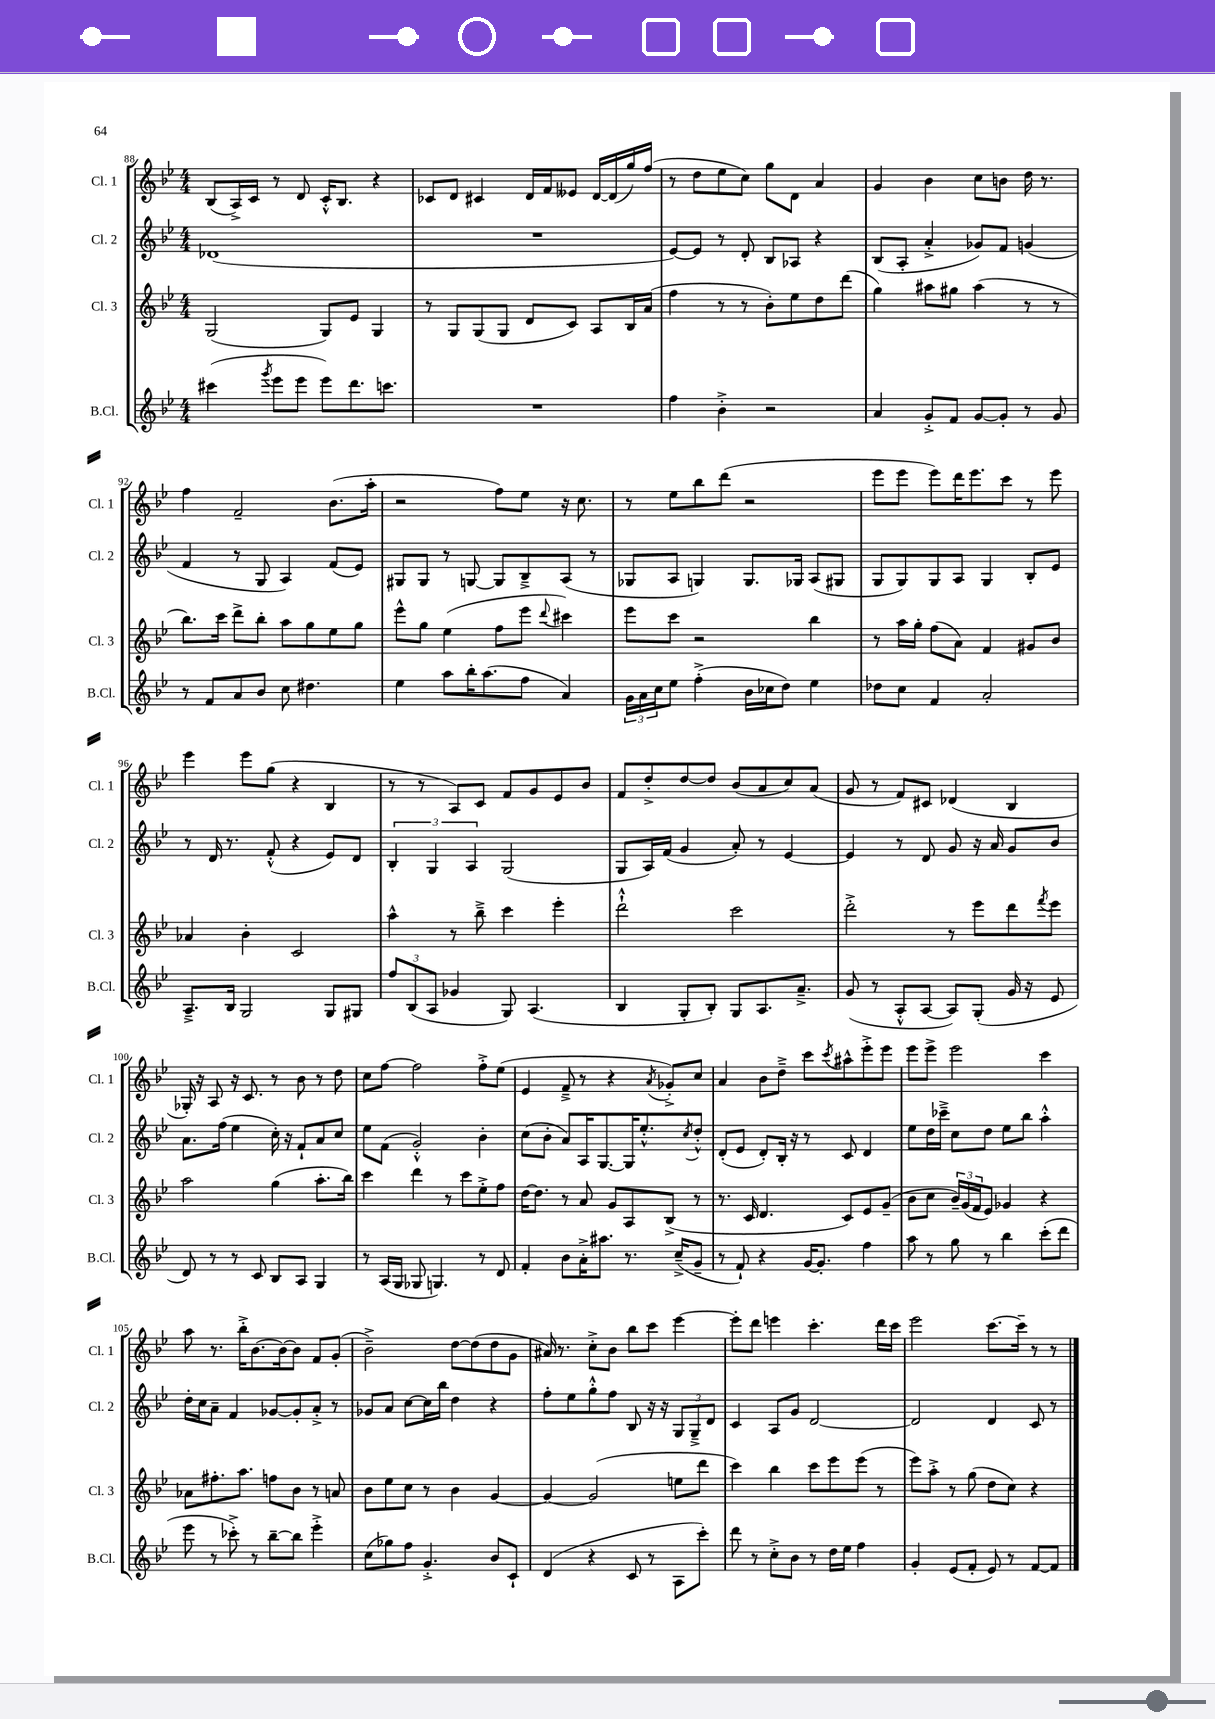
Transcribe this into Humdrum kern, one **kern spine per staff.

**kern	**kern	**kern	**kern
*staff4	*staff3	*staff2	*staff1
*clefG2	*clefG2	*clefG2	*clefG2
*k[b-e-]	*k[b-e-]	*k[b-e-]	*k[b-e-]
*M4/4	*M4/4	*M4/4	*M4/4
(4ccc#	(2G	(1d-	(8B-
.	.	.	16A^)
.	.	.	16c
8qggg	.	.	.
8eee-	.	.	8r
8eee-	.	.	8d
8eee-)	8G)	.	16c'^^
.	.	.	8.B-
8.ddd	8e-	.	.
.	4G	.	4r
8.ccc	.	.	.
=	=	=	=
1r	8r	1r	8c-
.	8G	.	8d
.	(8G	.	4c#
.	8G	.	.
.	8d	.	16d
.	.	.	16f
.	8c)	.	8e--
.	8A	.	[16d
.	.	.	(16d]
.	16B-	.	16gg)
.	(16a	.	(16ff
=	=	=	=
4ff	4ff	[8e-)	8r
.	.	8e-]	8dd
4b-'^	8r	8r	8ee-
.	8r	8d'	8cc)
2r	8b-')	8B-	8gg
.	8ee-	8A-	8d
.	8dd	4r	4a
.	(8ddd	.	.
=	=	=	=
4a	4gg)	(8B-	4g
.	.	8A'	.
8g'^	8aa#	4a'^	4b-
8f	8gg#	.	.
[8g	(4aa#	8g-)	8cc
8g']	.	8f	8b
8r	8r	(4g	16dd
.	.	.	8.r
8g	8r	.	.
=	=	=	=
8r	8.bb-)	4f	4ff
8f	.	.	.
.	16ccc	.	.
8a	8ddd^	8r	2f~
8b-	8bb-'	8G	.
8cc	8aa	4A)	.
4.dd#	8gg	.	.
.	8ee-	(8f	(8.b-
.	8gg	8e-)	.
.	.	.	16aa'
=	=	=	=
4ee-	8eee-^^	8G#	2r
.	8gg	8G#	.
8aa	(4ee-	8r	.
16bb-'	.	[8G	.
(8.aa	.	.	.
.	8ff	8G]	8ff)
8ff	8eee-	8B-~^	8ee-
.	8qqddd	.	.
4a)	4ccc#)	(8A	16r
.	.	.	8.cc
.	.	8r	.
=	=	=	=
24g	8eee-	8G-	8r
24a	.	.	.
24cc	.	.	.
8ee-	8ccc	8A	8ee-
(4ff'^	2r	4G)	8bb-
.	.	.	(8ddd
16b-	.	8.G	2r
16cc-	.	.	.
8dd)	.	.	.
.	.	16G-	.
4ee-	4bb-	(8A	.
.	.	8G#	.
=	=	=	=
8dd-	8r	8G	8eee-
8cc	16aa	8G)	8eee-
.	16gg'	.	.
4f	(8ff	8G	8eee-)
.	8a)	8A	16ddd
.	.	.	8.eee-
2a'	4f	4G	.
.	.	.	8ccc
.	8g#	8B-'	8r
.	8b-	8e-	8eee-
=	=	=	=
8.A~^	4a-	8r	4eee-
.	.	16d	.
16B-	.	8.r	.
2G	4b-'	.	8eee-
.	.	(8f'^^	(8gg
.	2c	4r	4r
8G	.	8e-)	4B-
8G#	.	8d	.
=	=	=	=
12ff	4aa^^	6B-'	8r
(12B-	.	.	.
.	.	.	8r
12A	.	6G	.
4g-	8r	.	8A)
.	.	6A	.
.	8bb-~^	.	8c
8G)	4ccc	(2G	8f
(4.A	.	.	8g
.	4eee-'	.	8e-
.	.	.	8b-
=	=	=	=
4B-	2ddd`^^	8G	8f
.	.	16A)	8dd'^
.	.	(16f	.
8G'	.	4g	[8dd
8B-')	.	.	8dd]
8G	2ccc	8a')	(8b-
8.A	.	8r	8a
.	.	[4e-	8cc)
8.a~^	.	.	.
.	.	.	(8a
=	=	=	=
(8g	2ddd'^	4e-]	8g
8r	.	.	8r
8A'^^	.	8r	8f)
[8A	.	8d	8c#
8A])	8r	8g	(4d-
(8G'	8eee-	16r	.
.	.	16a	.
16g	8ddd	8g	4B-
16r	.	.	.
.	8qfff	.	.
8e-	8eee-	8b-	.
=	=	=	=
8d)	2aa	8.a	16G-')
.	.	.	16r
8r	.	.	8A
.	.	(16ff	.
8r	.	4ee-	16r
.	.	.	8.c
8c	.	.	.
8B-	(4gg	16cc')	8r
.	.	16r	.
8A	.	8f`	8b-
4G	8.aa'	8a	8r
.	.	8cc	8dd
.	16bb-)	.	.
=	=	=	=
8r	4ccc	8ee-	8cc
(16A	.	(8f	[8ff
16G	.	.	.
8G-	4ddd	2g'^^)	2ff]
4.G)	.	.	.
.	8r	.	.
.	8ccc	.	.
8r	8ee-'^	4b-'	8ff'^
8d	8ff	.	(8ee-
=	=	=	=
4f'	[16dd	(8cc	4e-
.	8.dd]	.	.
.	.	8b-'	.
8b-	8r	8a)	8f~^
16a'^	8a	16A	8r
8.aa#	.	[8.G	.
.	8g	.	4r
8.r	8A	16G]	.
.	.	8.ee-'^^	.
.	.	.	8qa
.	(8B-^	.	8g-'^)
(16cc~^	.	.	.
.	.	8qcc	.
8g~	8r	8dd'^^	8cc
=	=	=	=
8r	8.r	(8d'	4a
8f`)	.	8e-	.
.	16c	.	.
4r	4.d	8d')	8b-
.	.	16B-'	8dd~^
.	.	16r	.
[16g	.	8r	8ccc
8.g']	.	.	.
.	.	.	8qccc
.	8c)	8c	8aa#^^
4ff	8e-	4d	8eee-'^
.	(8g~	.	8eee-
=	=	=	=
8aa	8b-	8ee-	8eee-
8r	8cc	16dd	8eee-^
.	.	16ccc-~^	.
8gg	24b-~)	8cc	2eee-
.	(24g	.	.
.	24f	.	.
8r	8e-)	8dd	.
4bb-	4g-	8ee-	.
.	.	8bb-	.
(8ccc'	4r	4aa'^^	4ccc
8ddd	.	.	.
=	=	=	=
8eee-	8a-	16dd'	8aa
.	.	16cc	.
8r	8.ff#'	8a~	8.r
8ccc-'^)	.	4f	.
.	8.aa	.	16bb-'^
8r	.	.	[8.b-
[8bb-~	8ff	[8g-	.
.	.	.	16b-_
8bb-]	8b-	8g-']	8b-]
4eee-'^	8r	8a'^	8f
.	8a	8r	(8g'
=	=	=	=
(8cc	8b-	8g-	2b-~^)
8gg-)	8ee-	8a	.
8ff	8cc	[8cc	.
4.g'^	8r	16cc]	.
.	.	16bb-	.
.	4b-	4dd	[8dd
.	.	.	(8dd]
8b-	[4g	4r	8dd
8c`	.	.	8g
=	=	=	=
(4d	4g_	8ff'	16a#)
.	.	.	8.r
.	.	8ee-	.
4r	(2g]	8gg'^^	8cc'^
.	.	8ff	8b-
8c	.	8B-	8bb-
8r	.	16r	8ccc
.	.	16r	.
8A	8ee	12G	[4eee-
.	.	12G~^	.
8ccc')	8ddd	.	.
.	.	12d	.
=	=	=	=
8ddd	4ccc)	4c	8eee-']
8r	.	.	8ddd
8cc'^	4bb-	8A	4eee
8b-	.	8g	.
8r	8ccc	[2d	4.ccc'
16dd	8eee-	.	.
16ee-	.	.	.
4ff	(8eee-	.	.
.	8r	.	16ddd
.	.	.	16ccc
=	=	=	=
4g'	8eee-)	2d]	2eee-
.	8aa'^	.	.
(8e-	8r	.	.
8f'	(8gg	.	.
8e-)	8dd	4d	[8.ccc
8r	8cc)	.	.
.	.	.	16ccc~]
[8f	4r	8c	8r
8f]	.	8r	8r
==	==	==	==
*-	*-	*-	*-
